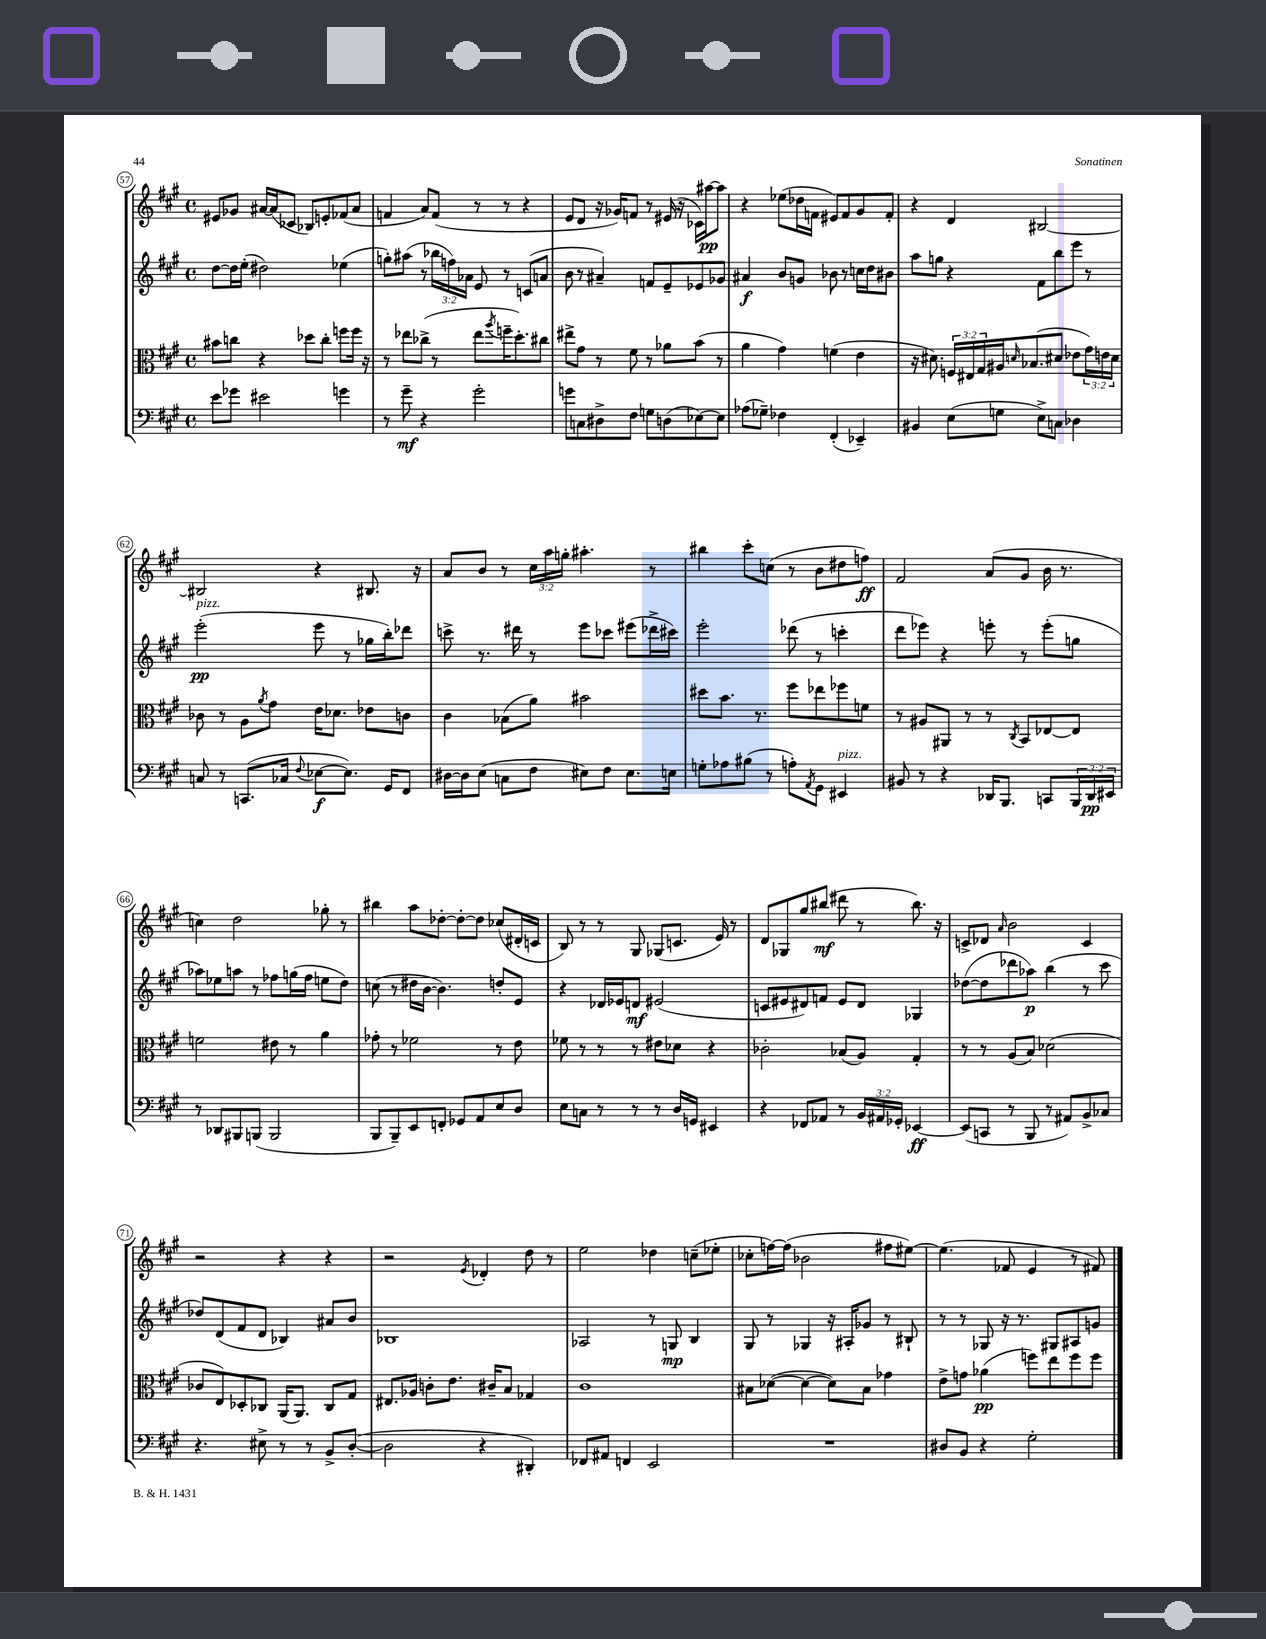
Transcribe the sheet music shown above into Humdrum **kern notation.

**kern	**kern	**kern	**kern
*staff4	*staff3	*staff2	*staff1
*clefF4	*clefC3	*clefG2	*clefG2
*k[f#c#g#]	*k[f#c#g#]	*k[f#c#g#]	*k[f#c#g#]
*M4/4	*M4/4	*M4/4	*M4/4
*met(c)	*met(c)	*met(c)	*met(c)
8e	8b#	[8dd	8e#
8g-	8cc	16dd]	8g-
.	.	(16ee'	.
2e#	4r	2dd#)	[16a#
.	.	.	(16a#]
.	.	.	8c-
.	8dd-	.	8B-)
.	8cc'	.	8e'
4g	8ff	(4ee-	(8f-
.	16ff	.	8a#
.	16r	.	.
=	=	=	=
8r	8r	8gg')	4f
8g#~	8ee-	(8aa#	.
4r	(8cc-^	8r	8a)
.	8r	24bb-	(8f
.	.	24ff)	.
.	.	24a-	.
2g#'	8ee-	8e	8r
.	8qaa	.	.
.	16ff~	8r	8r
.	8.dd')	.	.
.	.	(8c	4r
.	8cc#	8a	.
=	=	=	=
8g	8ee#^	8b	8e
8C	8g#	8r	8d
8D#^	8r	4a#~)	16r
.	.	.	16g-)
8F#	8f#	.	8f
8G	8r	8f	8r
(8D	8a-	8e~	(16e#
.	.	.	16r
[8E-)	(8b	8e-	16c-)
.	.	.	[16aa#
8E-]	8r	8g-	8aa#]
=	=	=	=
(8A-	4a	4a#	4r
8G-~)	.	.	.
4F-	4g#)	8b	(8ee-
.	.	8g	16dd-
.	.	.	16f
(4FF#'	(4f	8b-	8e#)
.	.	8r	8f
4EE-~)	4e	16cc	8g#
.	.	16dd	.
.	.	8b#	8f'
=	=	=	=
4BB#	16r	8aa	4r
.	8.d#)	.	.
.	.	8gg	.
(8E	24F	4r	4d
.	24E#	.	.
.	24G#	.	.
8G	16A#	.	.
.	16qqd	.	.
.	(8.B-	.	.
8E^)	.	8f#	[2B#
8C	8d#	8bb	.
4D-	8e-	8eee	.
.	24g#)	8r	.
.	24e	.	.
.	24d#	.	.
=	=	=	=
8C	8c-	(2eee'	2B#]
8r	8r	.	.
(8.CC	8A	.	.
.	8qa	.	.
.	8g#	.	.
16C-	.	.	.
8qqF#	.	.	.
[8E-	16e	8eee	4r
.	8.d-	.	.
8.E-])	.	8r	.
.	8e-	16gg-	8.B#
16GG#	.	16bb')	.
8FF#	8c	8ddd-	.
.	.	.	16r
=	=	=	=
[16D#	4c#	8ccc^	8a
16D#]	.	.	.
(8E	.	8.r	8b
8C	(8B-	.	8r
.	.	16ddd#	.
8F#	8a)	8r	24cc#
.	.	.	24aa
.	.	.	24gg'
8E#)	2b#	8eee	4.aa#'
8F#	.	8ccc-	.
8.E#	.	(8eee#	.
.	.	16ddd-^	8r
16E	.	16ccc#)	.
=	=	=	=
8G'	8dd#	2eee'	4bb#
8A-	8.b	.	.
(8B#	.	.	8ccc#'
.	8.r	.	.
8r	.	.	(8cc
8A')	8ff#	(8ddd-	8r
8qAA	.	.	.
8GG#	8ee-	8r	8b
4EE#	8ff-	4ccc'	8dd#
.	8f	.	8ff)
=	=	=	=
8BB#	8r	8ddd	2f#
8r	8A#	8eee-)	.
4r	8AA#	4r	.
.	8r	.	.
16DD-	8r	8eee'	(8a
8.BBB	.	.	.
.	8qC#	.	.
.	8BB	8r	8g#
8CC	[8E-	(8eee'	16b
.	.	.	8.r
24BBB	8E-]	8gg	.
24DD-	.	.	.
24EE#	.	.	.
=	=	=	=
8r	2f	8aa-)	4cc)
8DD-	.	8ee-	.
8BBB#	.	8aa	2dd
(8BBB	.	8r	.
2BBB	8e#	8ff-	.
.	8r	(16gg	.
.	.	16ff-	.
.	4a	8ee	8gg-'
.	.	8dd)	8r
=	=	=	=
8BBB	8g-'	(8cc	4bb#
8BBB~)	8r	8r	.
8EE	2f-	16dd#	8aa
.	.	[16b	.
8FF'	.	4.b])	[8dd-'
8GG-	.	.	8dd-'_
8AA	.	.	8dd-]
8E	8r	8dd'	(8cc-
8D	8e	8e	16d#'
.	.	.	16c
=	=	=	=
8E	8f-	4r	8B)
8C	8r	.	8r
8r	8r	16d-	8r
.	.	16e-	.
8r	8r	8d	8G#
8r	8e#	(2e#	(8G-
16D	8d-	.	8.c
16GG	.	.	.
4EE#	4r	.	.
.	.	.	16e)
.	.	.	8r
=	=	=	=
4r	2c-'	8c	8d
.	.	8e#	8G-
8FF-	.	8d#)	8gg#
8AA-	.	8f	(8bb#
8r	(8B-	8e#	8ddd#
24BB	8A)	8d#	8r
24AA#	.	.	.
24GG-'	.	.	.
[4EE-	4G#'	4G-	8.bb#)
.	.	.	16r
=	=	=	=
(8EE-]	8r	([8dd-	8c^
8CC	8r	8dd-]	8d-
.	.	.	16qqa
8r	(8A	8ddd-	2b
8BBB	8B)	8aa-)	.
8r	(2d-	(4bb	.
8AA#)	.	.	.
8BB^	.	8r	4c
8C-	.	8ccc#	.
=	=	=	=
4.r	8c-	8dd-)	2r
.	8E)	(8d	.
.	8D-'	8f#	.
8E#^	8C-	8d	.
8r	(16AA	4B-)	4r
.	8.AA)	.	.
8r	.	.	.
8BB^	8C-	8a#	4r
([8D'	8G#	8b	.
=	=	=	=
2D]	8.E#	1B-	2r
.	16A-	.	.
.	8c'	.	.
.	8.e	.	.
.	.	.	8qe
4r	.	.	4d-'
.	16c#~	.	.
.	8B	.	.
4DD#')	4G-	.	8dd
.	.	.	8r
=	=	=	=
8FF-	1c#	2A-	2ee
8AA#	.	.	.
4FF	.	.	.
2EE	.	8r	4dd-
.	.	8G	.
.	.	4B	(8cc~
.	.	.	8ee-'
=	=	=	=
1r	8B#	8G#	8cc-'
.	([8d-	8r	[16ff)
.	.	.	(16ff]
.	4d-_	4G-	2b-
.	8d-])	16r	.
.	.	16A#'	.
.	8B#	8g-	.
.	4g-	8r	8ff#
.	.	8B#`	[8ee#)
=	=	=	=
8D#	8e^	8r	(4.ee#]
8BB	8g	8r	.
4r	(4a-	8G-	.
.	.	16r	8f-
.	.	8.r	.
2G#'	8ff)	.	4e
.	8ee	8G#	.
.	8ff	8A#	8r
.	8ff	8g	8f#)
==	==	==	==
*-	*-	*-	*-
